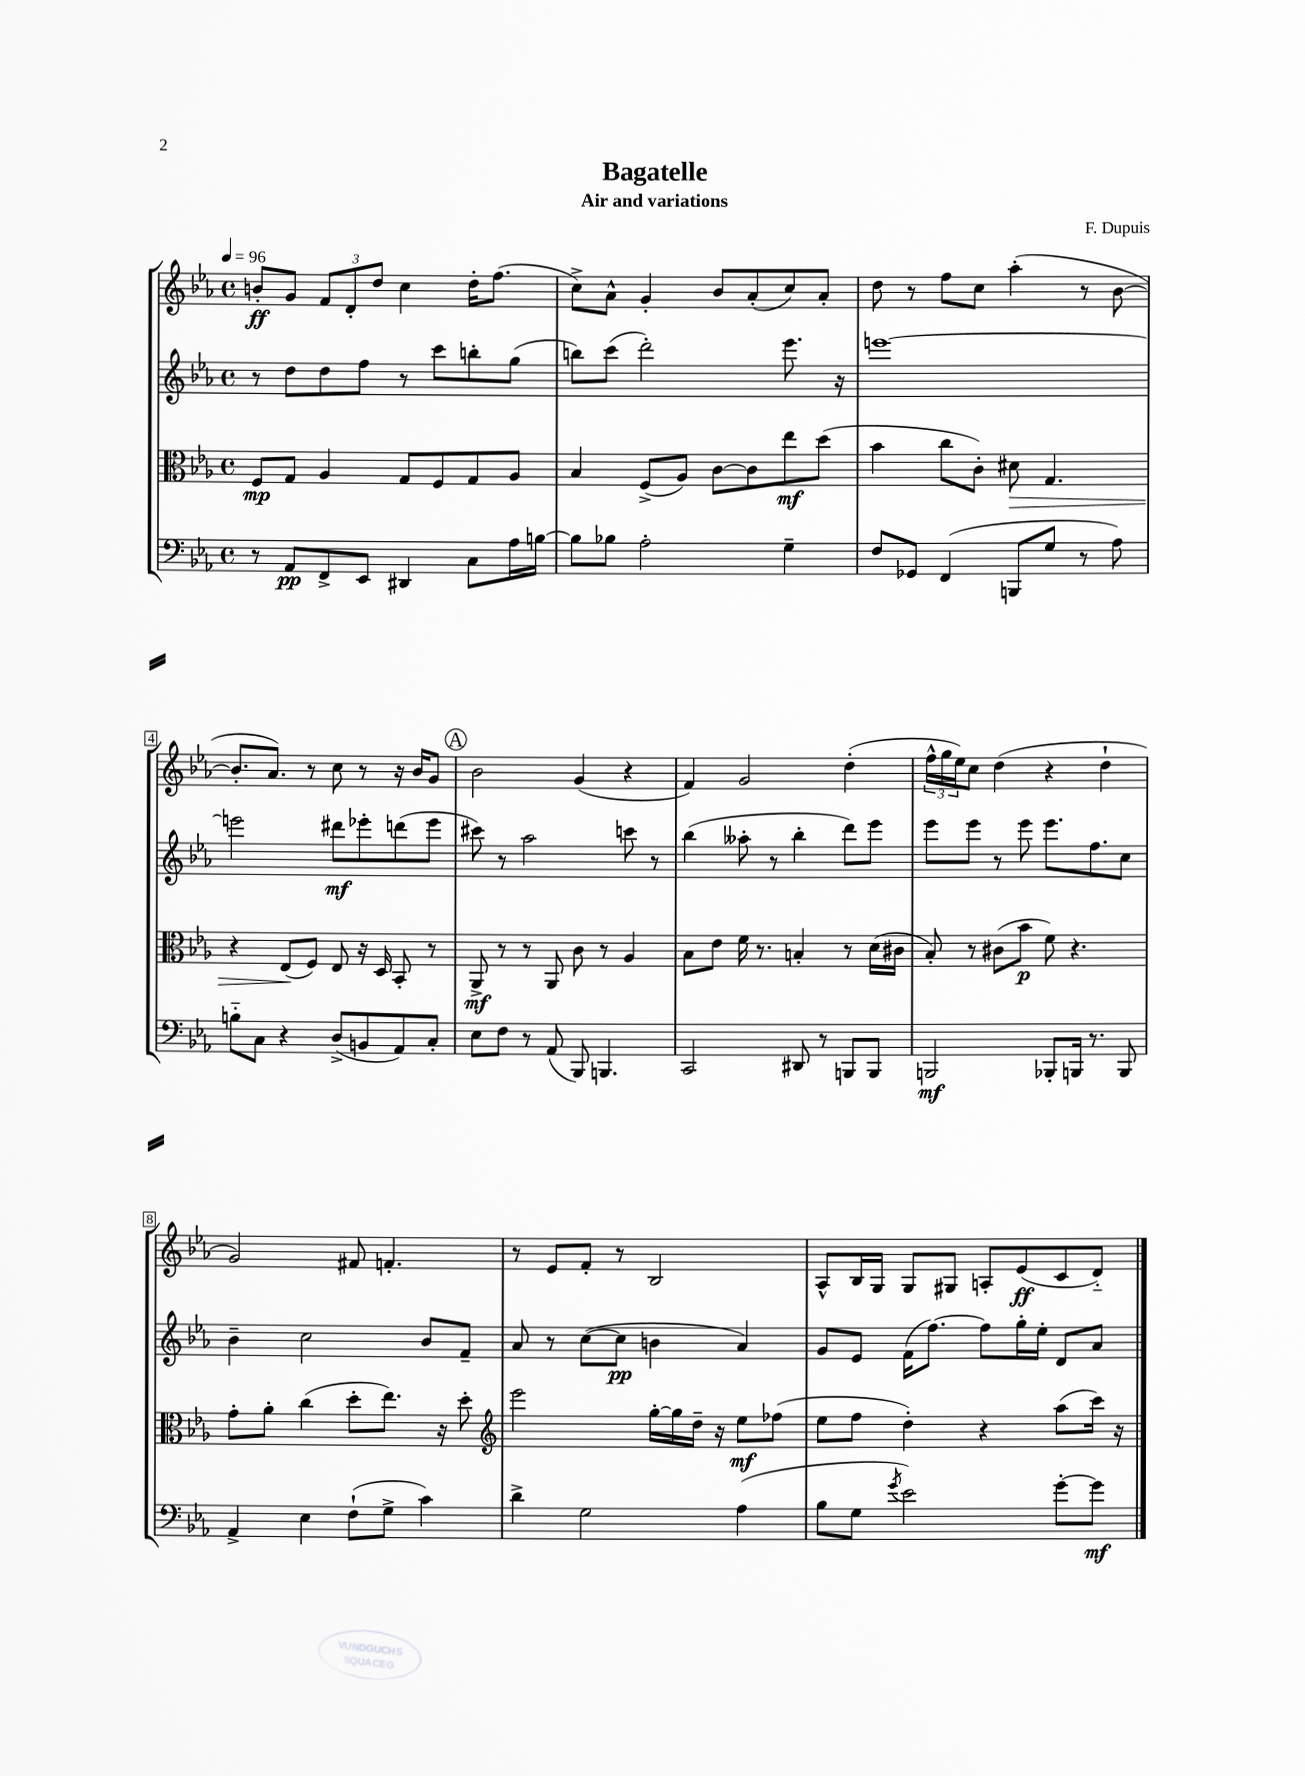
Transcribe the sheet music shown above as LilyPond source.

\header { title = "Bagatelle" composer = "F. Dupuis" subtitle = "Air and variations" }
<<
\new StaffGroup <<
\new Staff = "s0" {
    \clef treble \key ees \major \defaultTimeSignature \time 4/4 \tempo 4 = 96
    b'8-.\ff g'8 \tuplet 3/2 { f'8 d'8-. d''8 } c''4 d''16-. f''8.( |
    c''8->) aes'8-^ g'4-. bes'8 aes'8-.( c''8) aes'8-. |
    d''8 r8 f''8 c''8 aes''4-.( r8 bes'8~ |
    bes'8.-. aes'8.) r8 c''8 r8 r16 bes'16 g'8 |
    \mark \markup { \circle "A" } bes'2 g'4( r4 |
    f'4) g'2 d''4-.( |
    \tuplet 3/2 { f''16-^ g''16 ees''16) } c''8 d''4( r4 d''4-! |
    g'2) fis'8 f'4.-. |
    r8 ees'8 f'8-. r8 bes2 |
    aes8-^ bes16 g16 g8 gis8 a8-. ees'8\ff( c'8 d'8-_) \bar "|." |
}
\new Staff = "s1" {
    \clef treble \key ees \major \defaultTimeSignature \time 4/4
    r8 d''8 d''8 f''8 r8 c'''8 b''8-. g''8( |
    b''8) c'''8( d'''2-.) ees'''8. r16 |
    e'''1~ |
    e'''2 dis'''8\mf ees'''8-. d'''8( ees'''8 |
    \mark \markup { \circle "A" } cis'''8) r8 aes''2 c'''8 r8 |
    bes''4( aeses''8-. r8 bes''4-. d'''8) ees'''8 |
    ees'''8 ees'''8 r8 ees'''8 ees'''8. f''8. c''8 |
    bes'4-- c''2 bes'8 f'8-- |
    aes'8 r8 c''8~( c''8\pp b'4 aes'4) |
    g'8 ees'8 f'16( f''8.~) f''8 g''16-. ees''16-. d'8 aes'8 \bar "|." |
}
\new Staff = "s2" {
    \clef alto \key ees \major \defaultTimeSignature \time 4/4
    f8\mp g8 aes4 g8 f8 g8 aes8 |
    bes4 f8->( aes8) c'8~ c'8 ees''8\mf d''8( |
    bes'4 c''8 c'8-.) dis'8\> g4. |
    r4 ees8\!( f8) ees8 r16 d16 bes,8-. r8 |
    \mark \markup { \circle "A" } aes,8->\mf r8 r8 aes,8 c'8 r8 aes4 |
    bes8 ees'8 f'16 r8. b4-. r8 d'16( cis'16 |
    bes8-.) r8 cis'8( bes'8\p f'8) r4. |
    g'8-. aes'8-. c''4( d''8-. ees''8.) r16 d''8-. |
    \clef treble ees'''2 g''16~-. g''16 d''16-- r16 ees''8\mf fes''8( |
    ees''8 f''8 d''4-.) r4 aes''8( c'''16) r16 \bar "|." |
}
\new Staff = "s3" {
    \clef bass \key ees \major \defaultTimeSignature \time 4/4
    r8 aes,8\pp f,8-> ees,8 dis,4 c8 aes16 b16~ |
    b8 bes8 aes2-. g4-- |
    f8 ges,8 f,4( b,,8 g8 r8 aes8) |
    b8-_ c8 r4 d8->( b,8 aes,8) c8-. |
    \mark \markup { \circle "A" } ees8 f8 r8 aes,8( bes,,8) b,,4. |
    c,2 dis,8 r8 b,,8 b,,8 |
    b,,2\mf bes,,8-. b,,16 r8. b,,8 |
    aes,4-> ees4 f8-!( g8-> c'4) |
    d'4-> g2 aes4( |
    bes8 g8 \acciaccatura { g'8 } ees'2) g'8~-. g'8\mf \bar "|." |
}
>>
>>
\layout { \context { \Score \override BarNumber.stencil = #(make-stencil-boxer 0.1 0.3 ly:text-interface::print) } }
